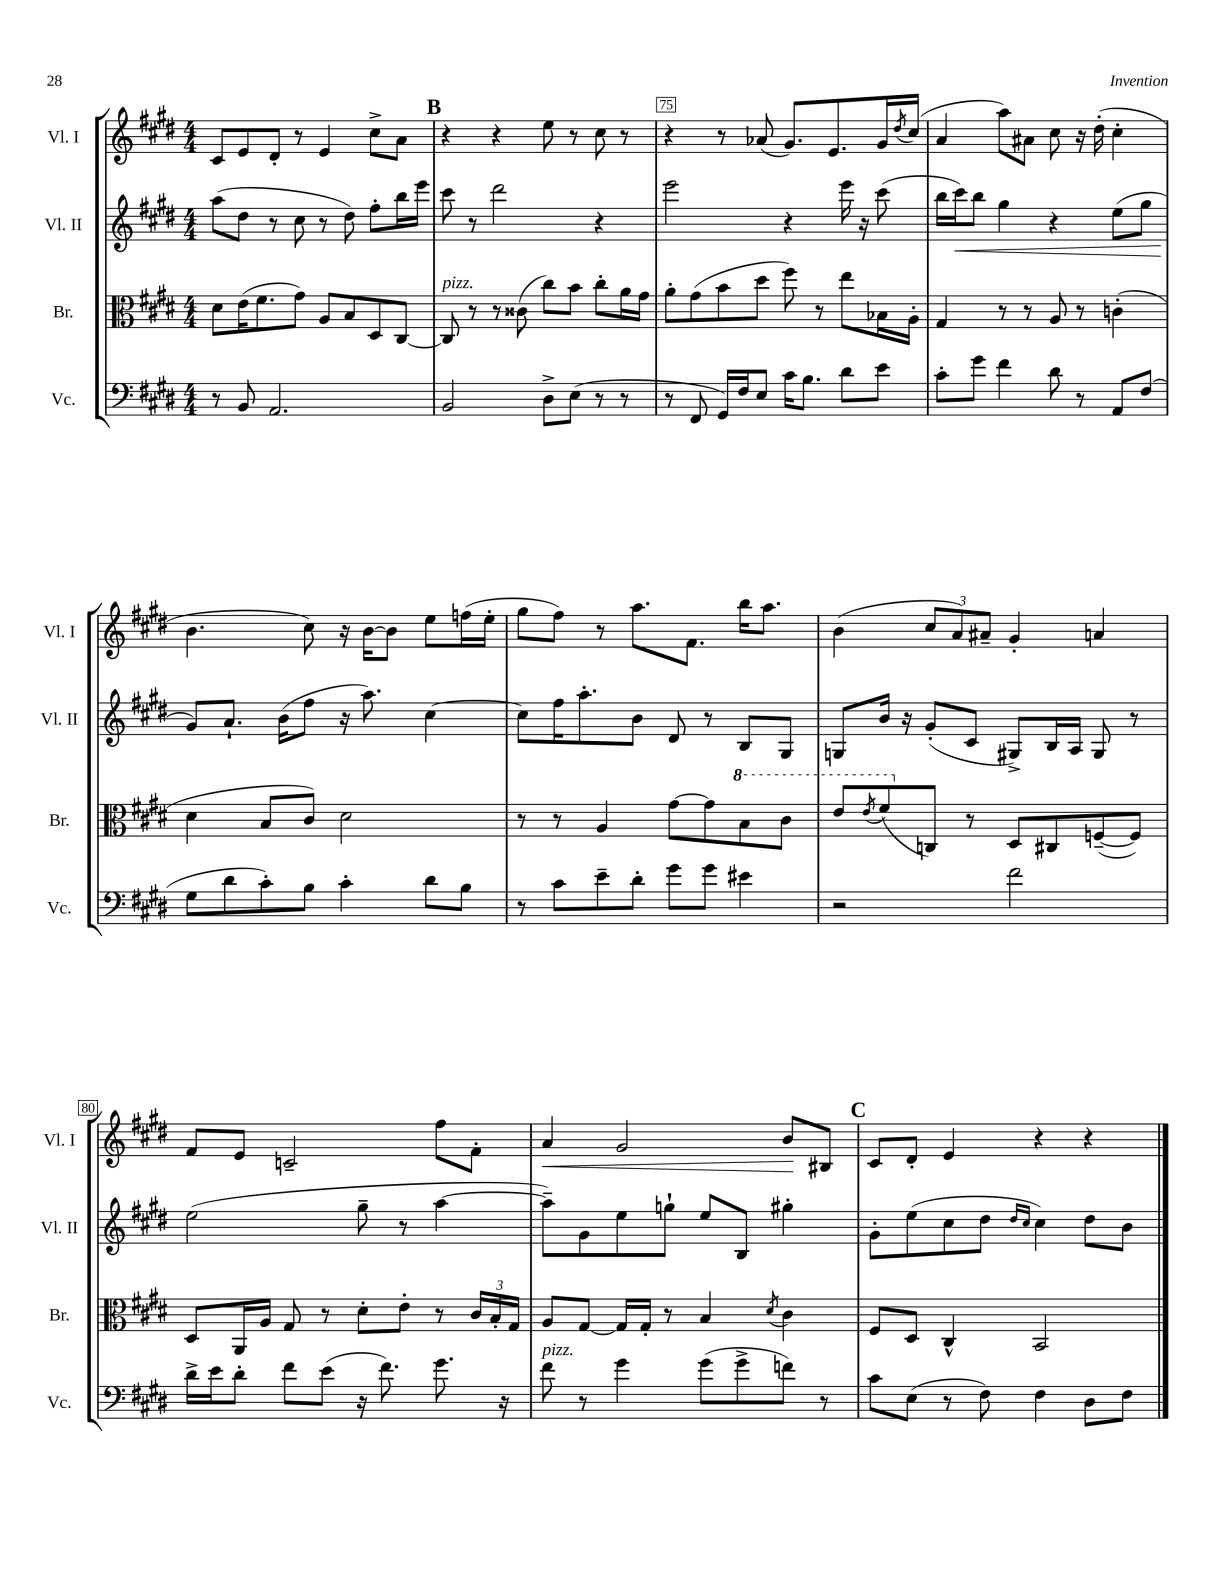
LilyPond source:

<<
\new StaffGroup <<
\new Staff = "s0" \with { instrumentName = "Vl. I" shortInstrumentName = "Vl. I" } {
    \clef treble \key e \major \numericTimeSignature \time 4/4
    cis'8 e'8 dis'8-. r8 e'4 cis''8-> a'8 |
    \mark \markup { \bold "B" } r4 r4 e''8 r8 cis''8 r8 |
    r4 r8 aes'8( gis'8.) e'8. gis'16 \acciaccatura { dis''8 } cis''16( |
    a'4 a''8) ais'8 cis''8 r16 dis''16-.( cis''4-. |
    b'4. cis''8) r16 b'16~ b'8 e''8 f''16( e''16-. |
    gis''8 fis''8) r8 a''8. fis'8. b''16 a''8. |
    b'4( \tuplet 3/2 { cis''8 a'8) ais'8-- } gis'4-. a'4 |
    fis'8 e'8 c'2-- fis''8 fis'8-. |
    a'4\< gis'2 b'8\! bis8 |
    \mark \markup { \bold "C" } cis'8 dis'8-. e'4 r4 r4 \bar "|." |
}
\new Staff = "s1" \with { instrumentName = "Vl. II" shortInstrumentName = "Vl. II" } {
    \clef treble \key e \major \numericTimeSignature \time 4/4
    a''8( dis''8 r8 cis''8 r8 dis''8) fis''8-. b''16 e'''16 |
    \mark \markup { \bold "B" } cis'''8 r8 dis'''2 r4 |
    e'''2 r4 e'''16 r16 cis'''8( |
    b''16 cis'''16\<) b''8 gis''4 r4 e''8( gis''8 |
    gis'8\!) a'8.-! b'16( fis''8 r16 a''8.) cis''4~ |
    cis''8 fis''16 a''8.-. b'8 dis'8 r8 b8 gis8 |
    g8 b'16 r16 gis'8-.( cis'8 gis8->) b16 a16 gis8 r8 |
    e''2( gis''8-- r8 a''4~ |
    a''8--) gis'8 e''8 g''8-! e''8 b8 gis''4-. |
    \mark \markup { \bold "C" } gis'8-. e''8( cis''8 dis''8 \grace { dis''16 cis''16 } cis''4) dis''8 b'8 \bar "|." |
}
\new Staff = "s2" \with { instrumentName = "Br." shortInstrumentName = "Br." } {
    \clef alto \key e \major \numericTimeSignature \time 4/4
    dis'8 e'16( fis'8. gis'8) a8 b8 dis8 cis8~ |
    \mark \markup { \bold "B" } cis8^\markup { \italic "pizz." } r8 r8 cisis'8( cis''8) b'8 cis''8-. a'16 gis'16 |
    a'8-. gis'8( b'8 dis''8 fis''8) r8 e''8 bes16 a16-. |
    gis4 r8 r8 a8 r8 c'4-.( |
    dis'4 b8 cis'8) dis'2 |
    r8 r8 a4 gis'8~ gis'8 \ottava #1 b'8 cis''8 |
    e''8 \acciaccatura { e''8 } fis''8( \ottava #0 c8) r8 dis8 cis8 f8~--( f8) |
    dis8 a,16 a16 gis8 r8 dis'8-. e'8-. r8 \tuplet 3/2 { cis'16 b16-. gis16 } |
    a8 gis8~ gis16 gis16-. r8 b4 \acciaccatura { dis'8 } cis'4 |
    \mark \markup { \bold "C" } fis8 dis8 cis4-^ b,2 \bar "|." |
}
\new Staff = "s3" \with { instrumentName = "Vc." shortInstrumentName = "Vc." } {
    \clef bass \key e \major \numericTimeSignature \time 4/4
    r8 b,8 a,2. |
    \mark \markup { \bold "B" } b,2 dis8-> e8( r8 r8 |
    r8 fis,8 gis,16) fis16 e8 cis'16 b8. dis'8 e'8 |
    cis'8-. gis'8 fis'4 dis'8 r8 a,8 fis8( |
    gis8 dis'8 cis'8-.) b8 cis'4-. dis'8 b8 |
    r8 cis'8 e'8-- dis'8-. gis'8 gis'8 eis'4 |
    r2 fis'2 |
    dis'16-> e'16 dis'8-. fis'8 e'8( r16 fis'8.) gis'8. r16 |
    fis'8^\markup { \italic "pizz." } r8 gis'4 gis'8( gis'8-> f'8) r8 |
    \mark \markup { \bold "C" } cis'8 e8( r8 fis8) fis4 dis8 fis8 \bar "|." |
}
>>
>>
\layout { \context { \Score currentBarNumber = #73 \override BarNumber.break-visibility = ##(#f #t #t) barNumberVisibility = #(every-nth-bar-number-visible 5) \override BarNumber.stencil = #(make-stencil-boxer 0.1 0.3 ly:text-interface::print) } }
